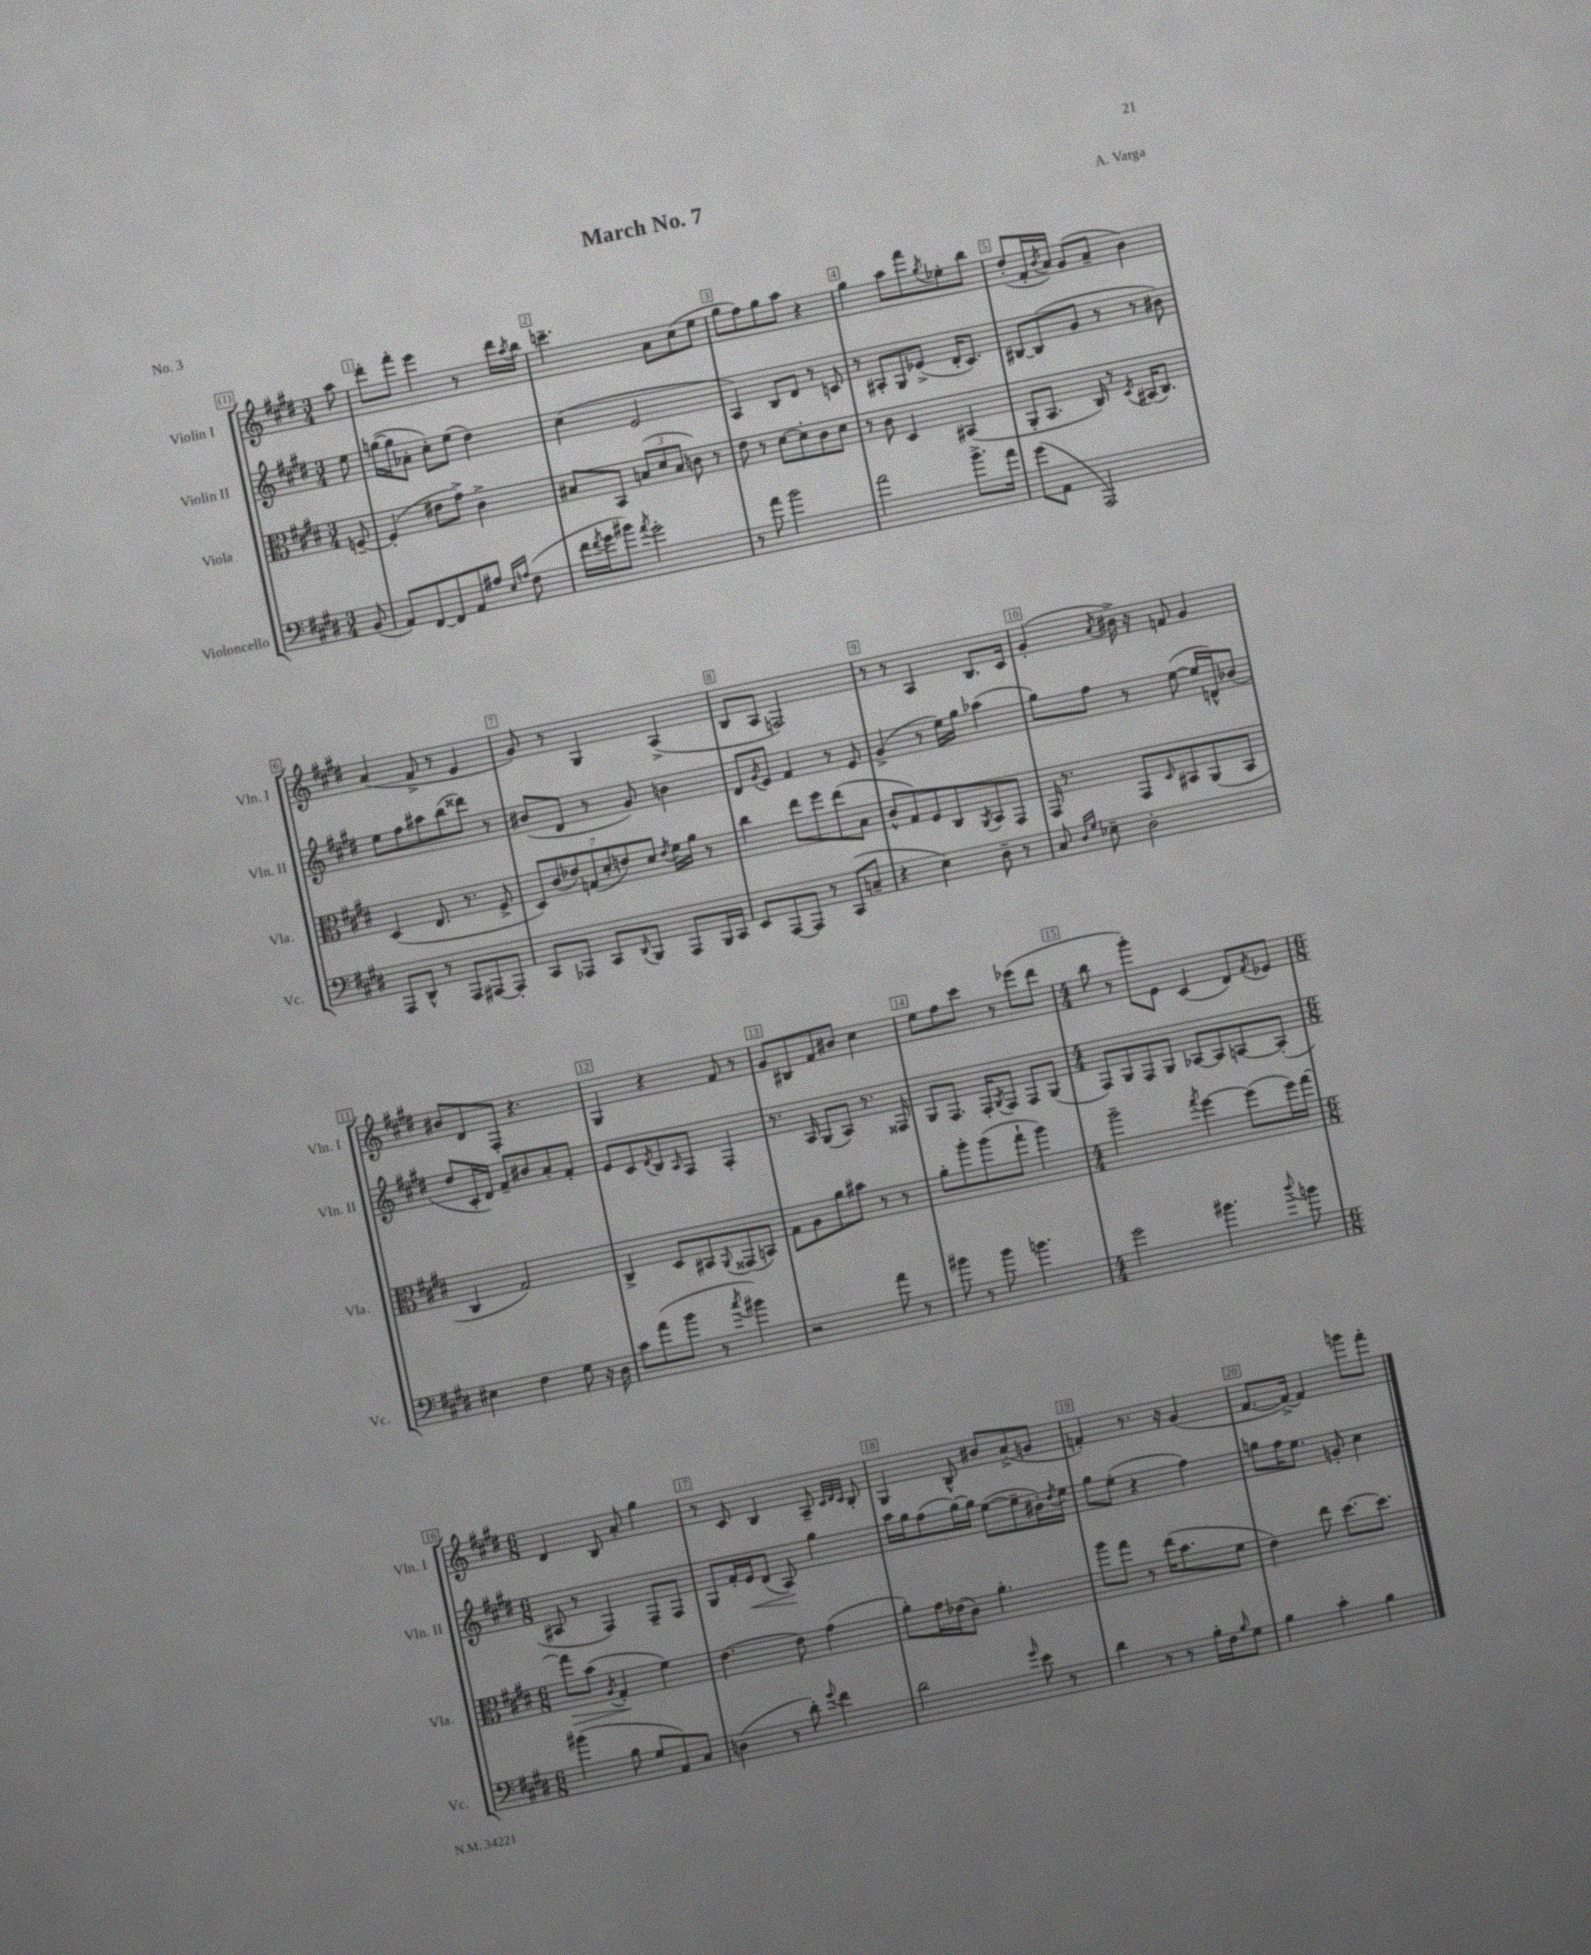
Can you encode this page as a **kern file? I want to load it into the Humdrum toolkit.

**kern	**kern	**kern	**kern
*staff4	*staff3	*staff2	*staff1
*clefF4	*clefC3	*clefG2	*clefG2
*k[f#c#g#d#]	*k[f#c#g#d#]	*k[f#c#g#d#]	*k[f#c#g#d#]
*M3/4	*M3/4	*M3/4	*M3/4
(8BB	[8F~	8ee	8aa
=	=	=	=
8AA)	(4F']	([16gg	8ddd#'
.	.	16gg]	.
[8FF#	.	8a-'	8fff#'
8FF#]	8e#	8cc#')	4eee
8AA	8g#^)	(8ee	.
8A#	4c#^	4dd#)	8r
16qqE	.	.	.
16qqA	.	.	.
(8F#	.	.	16ddd#
.	.	.	8qaa
.	.	.	16bb
=	=	=	=
16f#	8B#	(4cc#	4.ccc~
8qf#	.	.	.
16g#	.	.	.
8b#)	8BB	.	.
8qa	.	.	.
2g#'	(12B	2e	.
.	12d#	.	.
.	.	.	8a
.	12B	.	.
.	8c)	.	(8cc#
.	8r	.	8ee
=	=	=	=
8r	8e	4A)	8gg#
8a	8r	.	8ff#)
2b	[8d#	8B	8gg#
.	8d#']	8d#	8aa
.	8c#	8r	4r
.	8d#	8c	.
=	=	=	=
2a	8r	8r	4gg#
.	8c#	8A#'	.
.	4D#	8G#	8aa
.	.	(8e-^	8fff#
.	.	.	8qgg#
8.b^	(4BB#	16d#'	8ee-'
.	.	8.c#)	.
.	.	.	8bb
16a	.	.	.
=	=	=	=
(8g#	8AA'	[8B#	(8dd#'
8AA	8.BB	(8B#]	16f#'
.	.	.	8qb
.	.	.	16a)
2AAA)	.	8g#	(8g#
.	16C#)	.	.
.	8r	8r	8a~
.	8qD#	.	.
.	(16BB#	8r	4b)
.	8.C#)	.	.
.	.	8b#)	.
=	=	=	=
8AAA	(4D#	8ee	(4a
8DD#^^	.	8ff#	.
8r	8.E	8aa#	8f#^
8AAA	.	(8bb	8r
.	8.r	.	.
[8AAA#	.	8ddd##)	4e
8AAA#']	8F#^	8r	.
=	=	=	=
8CC#	14D#)	(8b#	8g#)
.	(14c#	.	.
8AAA-	.	8d#	8r
.	14e-)	.	.
.	(14G	.	.
8CC#	.	8r	4G#
.	14d#'	.	.
.	14e)	.	.
8qqDD#	.	.	.
8BBB	.	8g#)	.
.	14d#	.	.
.	8qe	.	.
8AAA-	16f#	4b	(4A^
.	16a	.	.
16BBB	8r	.	.
16CC#	.	.	.
=	=	=	=
8EE	4cc#	8d#	8B
.	.	8qg#	.
[8AAA	.	8e	8A
8AAA]	8ee	4f#	2F)
8r	8ff#	.	.
(8CC#	(8ee	8r	.
8C~	8B	8e	.
=	=	=	=
4r	8c#^^	(4g#^	8r
.	8G#)	.	8r
4E)	8F#	8r	4A
.	8C#	16ee)	.
.	.	16gg#	.
.	8qAA	.	.
8D#~	8BB	(4aa-	8.B
8r	8GG#	.	.
.	.	.	16c#
=	=	=	=
8C#	16GG#	8gg#)	(4g#'
.	8.r	.	.
16qqD#	.	.	.
16qqG#	.	.	.
8E-~	.	8ff#	.
.	.	.	8qa
2D#'	8GG#	8r	16b#^)
.	.	.	16r
.	16qqD#	.	.
.	8BB#	([8ee	8f
.	(8AA	16ee]	4g#
.	.	16d^^)	.
.	8BB#	(8b-	.
=	=	=	=
4E#	4C#	8dd#	8b#
.	.	16c#'	8d#
.	.	16d#)	.
4F#	2G#)	8f#~	8F#'
.	.	8b#	4.r
8G#	.	8a'	.
16r	.	8f#'	.
16D#	.	.	.
=	=	=	=
8c#	4C#^	8e	4G#
(8a	.	8c#	.
.	.	8qd#	.
8b	8D#	8B	4r
.	.	16qqA	.
8r	8BB#	8F#	.
8qcc#	8qqAA	.	.
4b#)	(8GG##	4F#'	8f#
.	8BB)	.	8r
=	=	=	=
2r	8G#	8.r	8g#
.	8A	.	8B#
.	.	16A	.
.	8a	(8G#	8f#
.	8b#	8A)	8b#
8a	8r	8.r	4cc#
8r	8r	.	.
.	.	16F##	.
=	=	=	=
8b#	8a'	8G#	8ee
8r	8aa'	8.F#	8ff#
8b#	(8aa	.	8ccc#
.	.	16F#'	.
.	.	8qG#	.
4.b	8gg#`	8F#	8r
.	4aa)	8F#	(8eee-
.	.	(8G#	8ddd#
=	=	=	=
*M4/4	*M4/4	*M4/4	*M4/4
2g#	2aa~	8F#)	8bb
.	.	8G#	8r
.	.	8F#	8ggg#')
.	.	8G#	8e
.	8qgg#	.	.
4.b#	[4ff#	[8A-	(4c#
.	.	8A-]	.
.	(8ff#]	[8A	8d#)
8qqdd#	.	.	8qf#
8b	16ff#)	(8A']	8e-
.	[16gg#	.	.
=	=	=	=
*M6/8	*M6/8	*M6/8	*M6/8
(4b#	8gg#]	8A#	4d#
.	(8b	8r	.
.	8qA	.	.
8B	4G#'	4F#)	8B
8G#	.	.	8a'
8AA)	4f#)	8F#~	4gg#
8C#	.	8F#	.
=	=	=	=
(4D	[4.e	8G#	8r
.	.	16f#'	8c#
.	.	16e	.
8r	.	(8d#	4B
8d#')	8e]	8A)	.
8qqg#	.	.	.
4f#	(4g#	4gg#	8A~
.	.	.	32qqc#
.	.	.	32qqd#
.	.	.	32qqc#
.	.	.	8B'
=	=	=	=
2d#	8a')	16aa	4G#
.	.	16gg#	.
.	16g#	(8ff#	.
.	(16e-	.	.
.	8c#)	[16gg#)	8B^^
.	.	16gg#]	.
.	4.a'	([8ee	8b#
16qqg#	.	.	.
8e	.	8ee~]	(8a^
8r	.	16b#')	8g
.	.	8qdd#	.
.	.	16ee	.
=	=	=	=
4d#	8aa	8gg#	4f')
.	8gg#	(8ee'	.
8r	8r	4r	8.r
8r	(16ee	.	.
.	8.b	.	16r
16B'	.	4ff#)	(4g#
16F#	.	.	.
16qqB	.	.	.
8G#	8f#	.	.
=	=	=	=
4B	4e)	8gg	[8.f#
.	.	16ff#	.
.	.	8.ee	16f#^_)
4c#'	8ee	.	4f#]
.	[8.dd#	8g'	.
4B	.	4cc#	8ggg
.	8.dd#]	.	.
.	.	.	8fff#'
==	==	==	==
*-	*-	*-	*-
